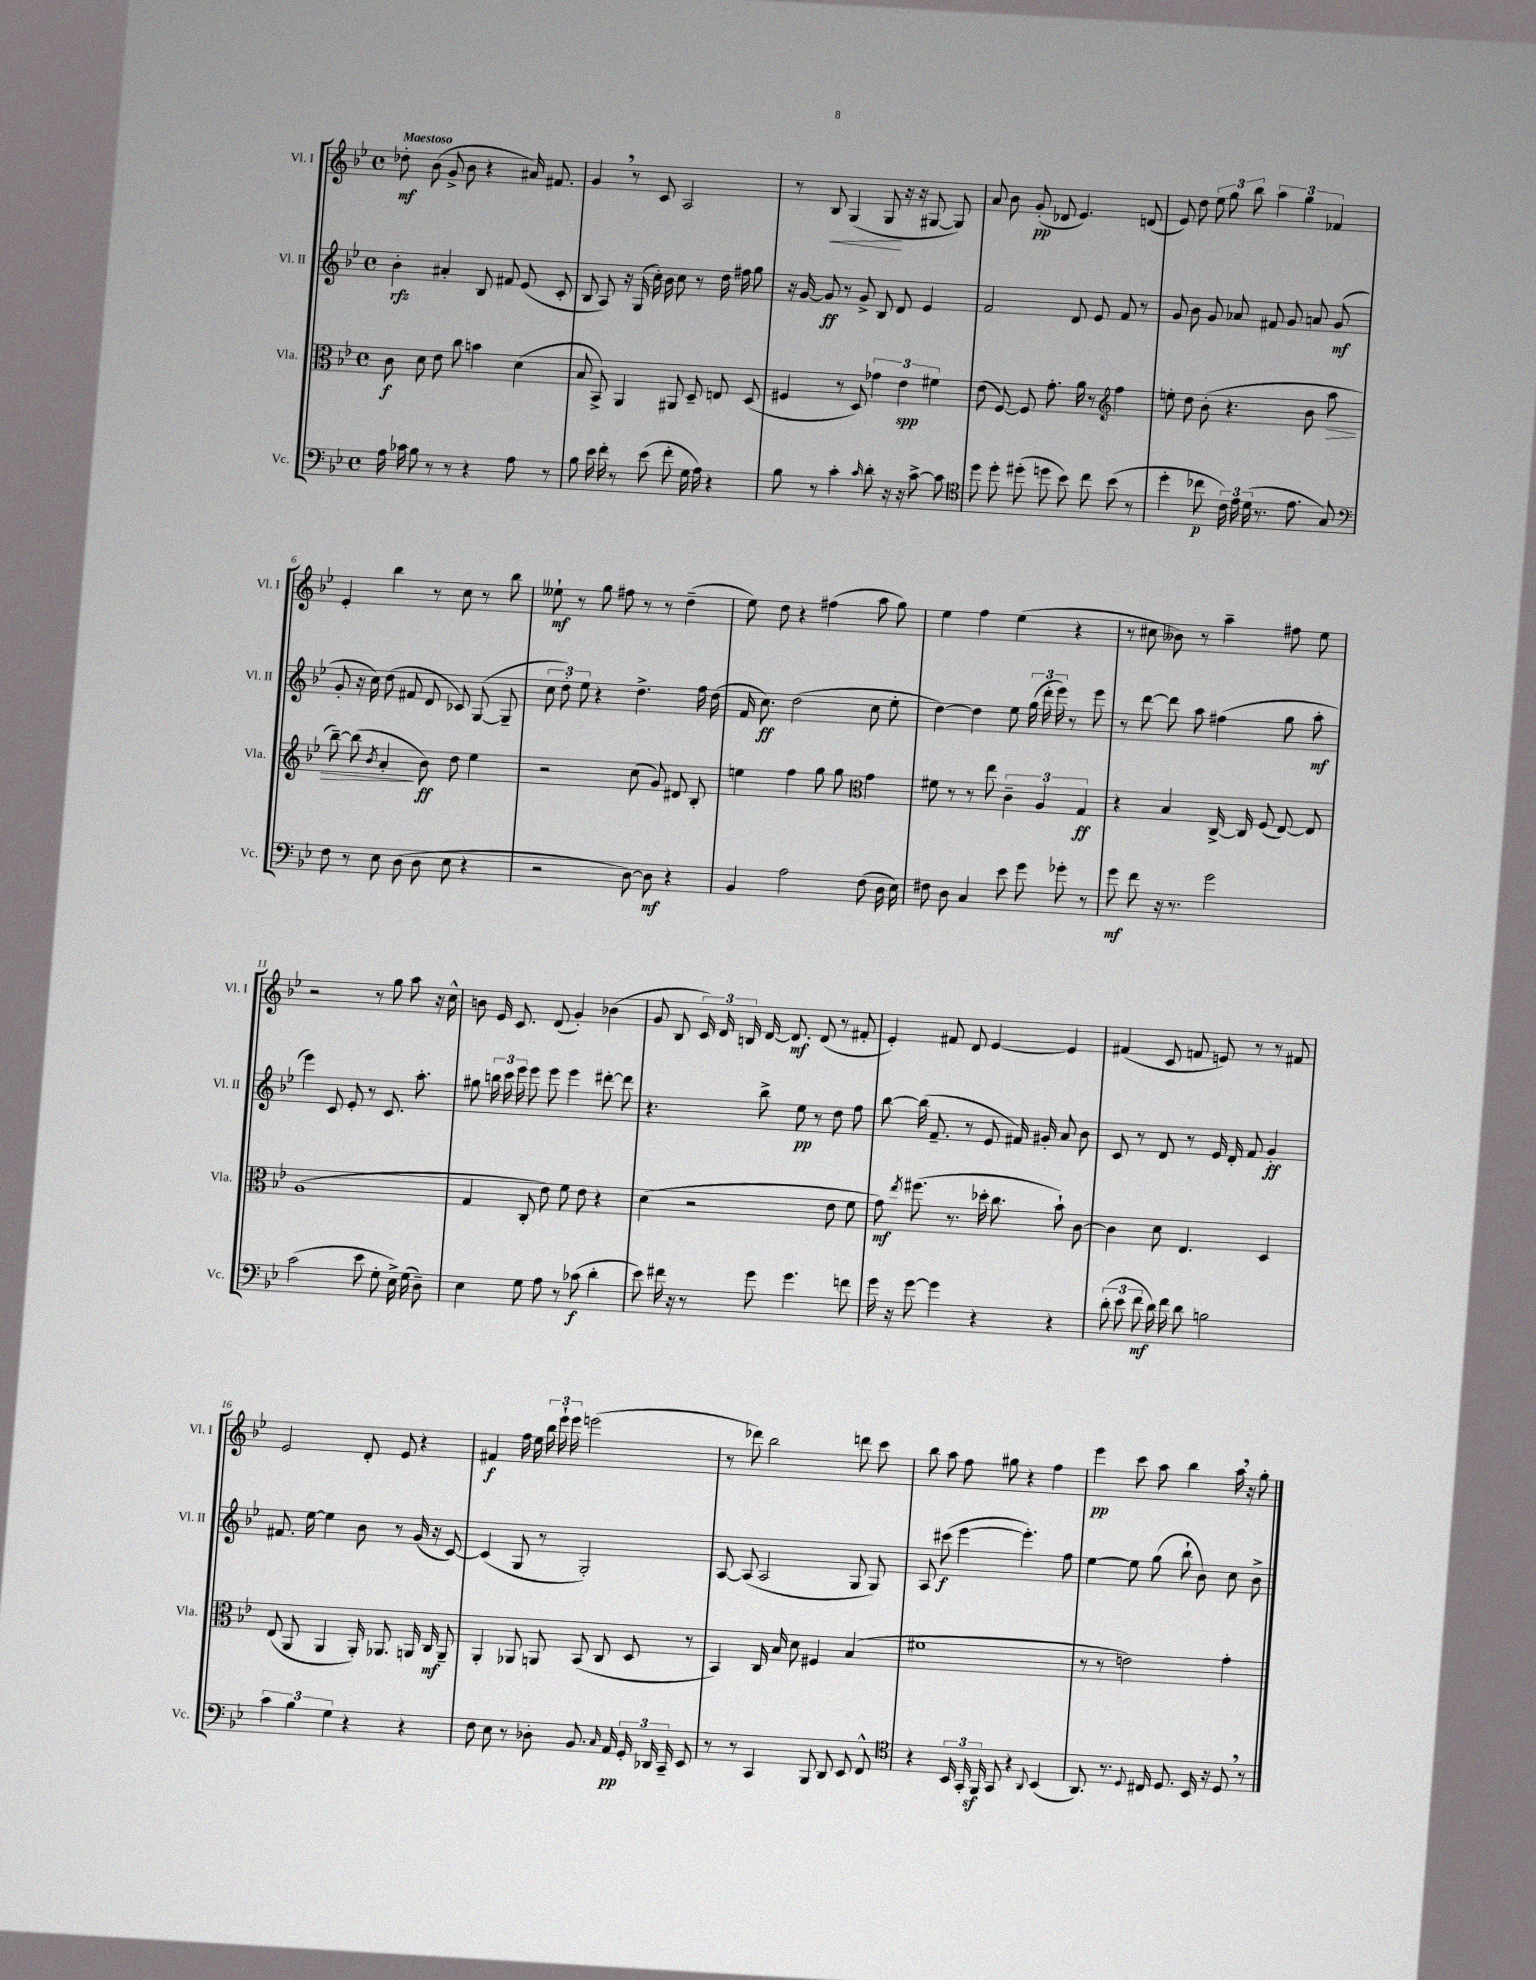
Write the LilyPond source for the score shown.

<<
\new StaffGroup <<
\new Staff = "s0" \with { instrumentName = "Vl. I" shortInstrumentName = "Vl. I" } {
    \clef treble \key bes \major \defaultTimeSignature \time 4/4 \tempo "Maestoso"
    \autoBeamOff des''8-.\mf bes'8( g'8-> bes'8 r4 ais'16) fis'8. |
    g'4 \breathe r8 c'8 a2 |
    r8 bes8\< g4( g8\! r16 r16 gis8~ gis8) |
    a'8 bes'8 g'8-.\pp( des'8 ees'4.) d'8( |
    ees'8) d''8 \tuplet 3/2 { ees''8 g''8 bes''8 } \tuplet 3/2 { a''4 g''4 fes'4 } |
    ees'4-. bes''4 r8 c''8 r8 bes''8 |
    eeses''8-!\mf r8 g''8 fis''8 r8 r8 d''4--( |
    ees''8) d''8 r4 fis''4( a''8 g''8) |
    ees''4 f''4 ees''4( r4 |
    r8 cis''8 beses'8) r8 a''4-- fis''8 ees''8 |
    r2 r8 g''8 a''8 r16 c''16-^ |
    b'8 ees'16 c'8. d'8( g'4-.) bes'4( |
    g'8 bes8 \tuplet 3/2 { c'16) d'16 b16 } d'16~ d'8.\mf d'8( r8 fis'8-. |
    ees'4-.) fis'8 d'8 ees'4~ ees'4 |
    fis'4( c'8 f'8 e'8) r8 r8 fis'8 |
    ees'2 d'8-. ees'8 r4 |
    fis'4\f f''16 ees''16 \tuplet 3/2 { bes''16 ees'''16-! ees'''16 } e'''2( |
    r8 des'''8) bes''2 d'''8 c'''8 |
    bes''8 a''8 f''8 gis''8 r4 f''4 |
    ees'''4\pp c'''8 a''8 bes''4 a''16 \breathe r16 g''8-. \bar "|." |
}
\new Staff = "s1" \with { instrumentName = "Vl. II" shortInstrumentName = "Vl. II" } {
    \clef treble \key bes \major \defaultTimeSignature \time 4/4
    \autoBeamOff bes'4-.\rfz ais'4-. bes8 fis'8 ees'8( c'8-. |
    bes8 a8) r16 g16( c''16-.) bes'16 c''8 r8 d''16 fis''16 g''8 |
    r16 g'16~ g'8\ff r8 g'8-> bes8 d'8 ees'4 |
    f'2 d'8 ees'8 f'8 r8 |
    g'8 bes'8 g'8 aes'8 fis'8 g'8 a'8 g'8\mf( |
    g'8-. r16 c''16) d''8( fis'8 d'8 ces'8) g8~( g8-- |
    \tuplet 3/2 { c''8 d''8-.) ees''8 } r4 d''4.-> f''16 d''16( |
    f'16 c''8.\ff) d''2( c''8 ees''8-. |
    d''4~) d''4 ees''8 \tuplet 3/2 { g''16( d'''16-. ees'''16) } r8 ees'''8 |
    r8 d'''8~ d'''8 a''8 fis''4( g''8 a''8-.\mf |
    ees'''4) c'8 ees'8-. r8 c'8. a''8.-. |
    gis''8 \tuplet 3/2 { b''16 c'''16 ees'''16 } ees'''8 ees'''8 ees'''4 dis'''8~-. dis'''8 |
    r4. bes''8-> ees''8\pp r8 d''8 f''8 |
    bes''8~ bes''16( f'8.-- r8 ees'8 fis'16) gis'16-. a'8 bes'8 |
    c'8 r8 d'8 r8 ees'16 d'16-. f'8 g'4-.\ff |
    fis'8. ees''16~ ees''4 bes'8 r8 g'16( r16 c'8~) |
    c'4( g8 r8 g2-.) |
    a8~ a8( a2 g8 g8) |
    a8 cis'''8\f( ees'''4~ ees'''4.-.) f''8 |
    ees''4~ ees''8 g''8( bes''8-! bes'8) c''8 bes'8-> \bar "|." |
}
\new Staff = "s2" \with { instrumentName = "Vla." shortInstrumentName = "Vla." } {
    \clef alto \key bes \major \defaultTimeSignature \time 4/4
    \autoBeamOff c'8\f d'8 ees'8 c''8 b'4 d'4( |
    bes8 bes,8->) a,4 ais,8 d8-- e8 d8( |
    fis4 r8 d8) \tuplet 3/2 { ges'4 ees'4\spp fis'4 } |
    ees'8( f8~) f8 g'8.-. a'16 r8 \clef treble f''4 |
    e''8-. d''8 bes'8-.( r4. bes'8 a''8\> |
    bes''8~--) bes''8( \acciaccatura { bes'8 } a'4-.\! bes'8\ff) d''8 ees''4 |
    r2 c''8( g'8) dis'8 bes8-. |
    e''4 f''4 g''8 g''8 \clef alto g'4 |
    fis'8 r8 r8 ees''8 \tuplet 3/2 { c'4-- a4 g4\ff } |
    r4 bes4 c16~-> c16 f8( ees8~) ees8 |
    a1( |
    g4 c8-. ees'8) f'8 ees'8 r4 |
    d'4( r2 ees'8 f'8 |
    g'8\mf) \acciaccatura { ees''8 } fis''8.( r8. des''16-. c''8. bes'8-!) c'8~ |
    c'4 d'8 ees4. d4 |
    ees8( a,8 a,4 a,16-.) aes,8. a,16 c16\mf a,8-- |
    a,4-. aes,8 a,8 bes,8( c8 d8 r8 |
    bes,4) c16 bes16 d'8 fis4 bes4( |
    fis'1 |
    r8 r8 e'2) g'4-. \bar "|." |
}
\new Staff = "s3" \with { instrumentName = "Vc." shortInstrumentName = "Vc." } {
    \clef bass \key bes \major \defaultTimeSignature \time 4/4
    \autoBeamOff a16 ces'16 bes8 r8 r8 r4 a8 r8 |
    bes8 ees'16 f'16-. r8 ees'8( f'8-. g16 a16) r4 |
    bes8 r8 c'4-. \grace { c'16 } d'8-. r16 r16 c'8~-> c'8 |
    \clef tenor d''8 d''8-. dis''8-.( d''8 bes'8) c''8 bes'8( r8 |
    d''4-. ces''8\p \tuplet 3/2 { c'16) ees'16 d'16( } r8. ees'8. g8) |
    \clef bass f8 r8 ees8 d8( d8 ees8 r4 |
    r2 d8~) d8\mf r4 |
    bes,4 a2 f8( d16 ees16) |
    fis8 d8 c4 ees'8 g'8 ges'8-. r8 |
    g'8\mf f'8 r16 r8. g'2 |
    c'2( ees'8 g8-. ees16->) g16( d8--) |
    ees4 g8 a8 r8 ces'8\f( d'4-. |
    ees'8) fis'16 r16 r8 g'8 g'4. f'8 |
    g'16 r16 g'8~ g'4 r4 r4 |
    \tuplet 3/2 { d'8-.( ees'8 f'8\mf } d'16) f'16 d'8 b2 |
    \tuplet 3/2 { c'4 bes4 g4 } r4 r4 |
    f8 ees8 r8 des8-. bes,8. \grace { c16 } a,16\pp \tuplet 3/2 { g,16-. des,16 c,16-- } ees,8 |
    r8 r8 c,4 bes,,8 d,8 ees,8 f,8-^ |
    \clef tenor r4 \tuplet 3/2 { bes,16 g,16-. f,16\sf } g,8 r4 \appoggiatura { a,8 } bes,4( |
    a,8.) r8. \appoggiatura { d8 } cis16 d8. bes,16 r16 d8 \breathe r8 \bar "|." |
}
>>
>>
